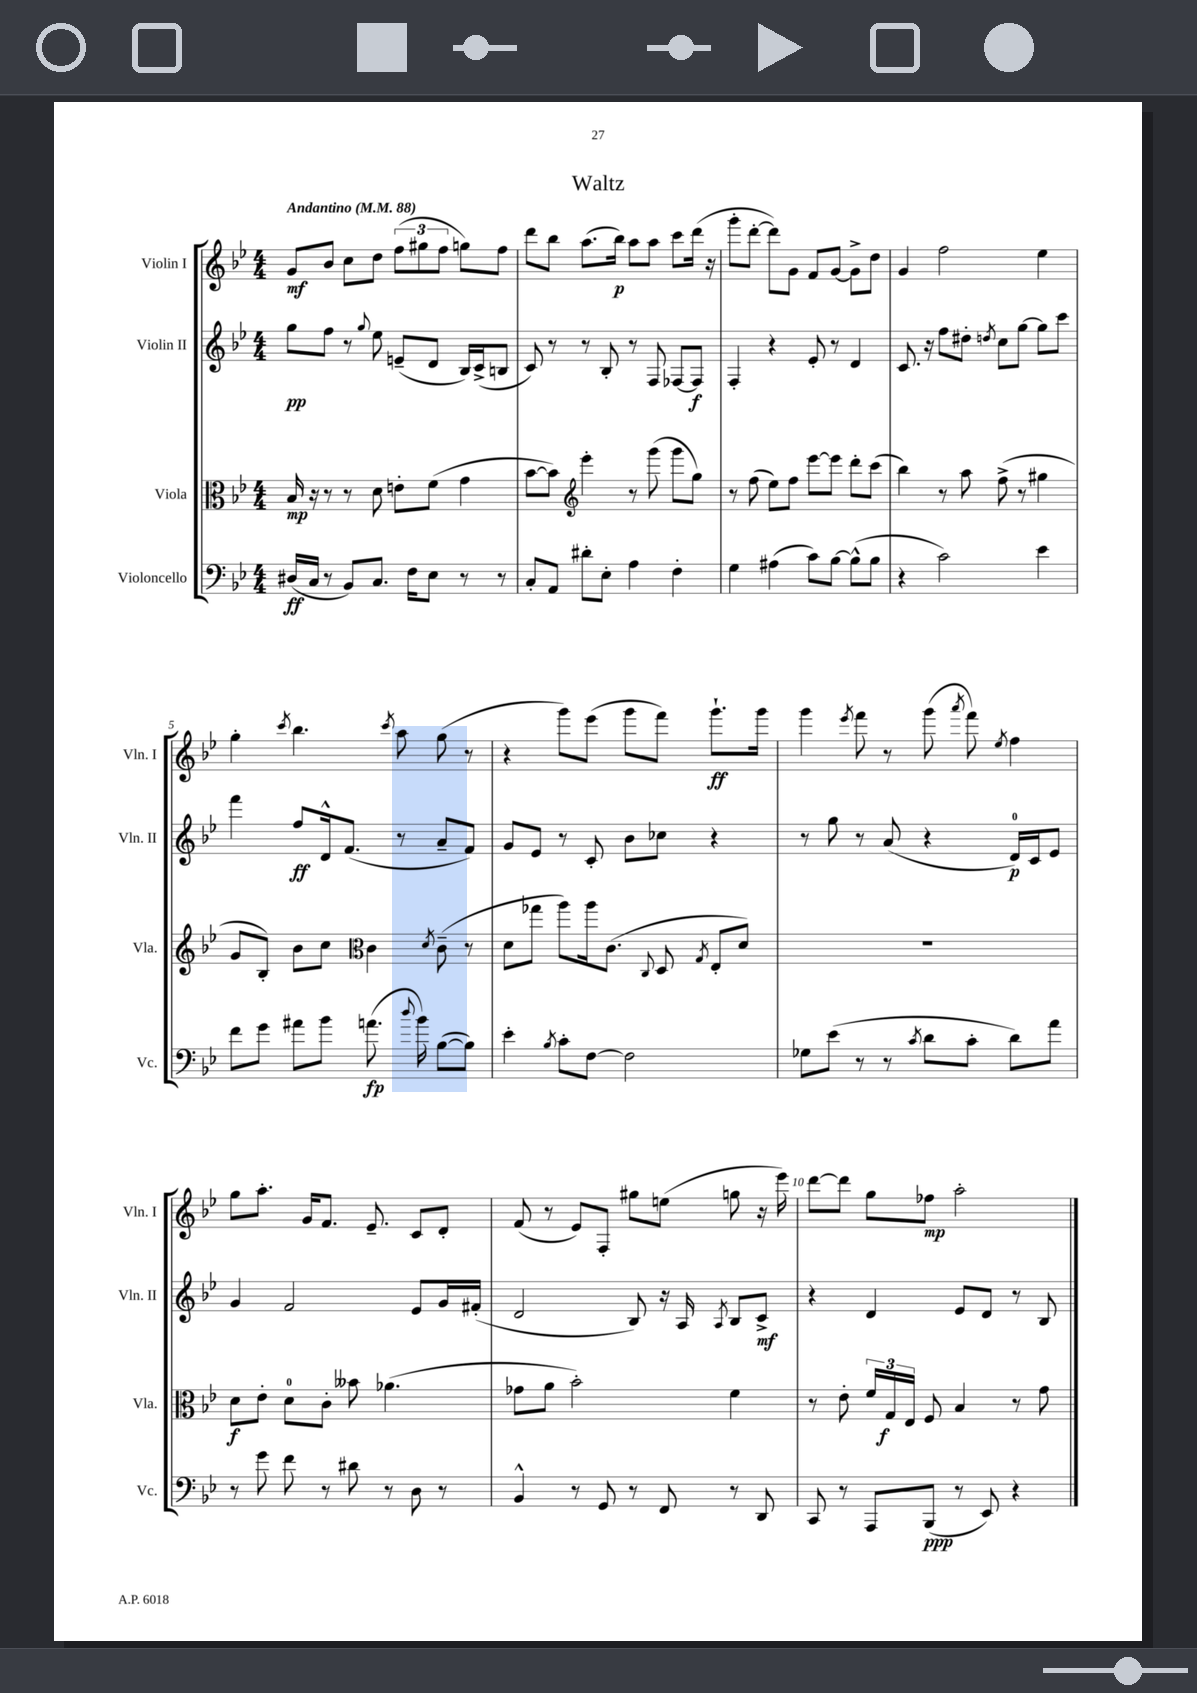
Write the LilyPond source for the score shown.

\header { title = "Waltz" }
<<
\new StaffGroup <<
\new Staff = "s0" \with { instrumentName = "Violin I" shortInstrumentName = "Vln. I" } {
    \clef treble \key bes \major \numericTimeSignature \time 4/4 \tempo "Andantino" 4 = 88
    \autoBeamOff g'8[\mf bes'8] c''8[ d''8] \tuplet 3/2 { f''8[( gis''8 f''8] } g''8[) f''8] |
    d'''8[ bes''8] a''8.[( bes''16]\p) a''8[ a''8] c'''8[ d'''16]( r16 |
    g'''8[-. d'''8]~-. d'''8[) g'8] f'8[ g'8]~ g'8[-> d''8] |
    g'4 f''2 ees''4 |
    g''4-. \acciaccatura { c'''8 } bes''4. \acciaccatura { c'''8 } a''8 g''8( r8 |
    r4 g'''8[) ees'''8]( g'''8[ f'''8]) g'''8.[-!\ff g'''16] |
    g'''4 \acciaccatura { ees'''8 } f'''8 r8 g'''8( \acciaccatura { a'''8 } f'''8) \acciaccatura { ees''8 } f''4 |
    g''8[ a''8.]-. g'16[ f'8.] ees'8.-- c'8[ d'8]-. |
    f'8( r8 ees'8[) f8]-. gis''8[ e''8]( g''8 r16 ees'''16) |
    d'''8[~ d'''8] g''8[ fes''8]\mp a''2-. \bar "|." |
}
\new Staff = "s1" \with { instrumentName = "Violin II" shortInstrumentName = "Vln. II" } {
    \clef treble \key bes \major \numericTimeSignature \time 4/4
    \autoBeamOff g''8[\pp f''8] r8 \appoggiatura { g''8 } ees''8 e'8[--( d'8] bes16[) c'16->( b8] |
    c'8) r8 r8 bes8-. r8 f8 fes8[~ fes8]\f |
    f4-. r4 ees'8-. r8 d'4 |
    c'8. r16 f''8[ dis''8]-. \acciaccatura { d''8 } c''8[ g''8]~ g''8[ c'''8] |
    f'''4 f''8[\ff d'16-^ f'8.]( r8 a'8[-- f'8]) |
    g'8[ ees'8] r8 c'8-. bes'8[ ces''8] r4 |
    r8 g''8 r8 a'8( r4 d'16[-0\p) c'16 ees'8] |
    g'4 f'2 ees'8[ g'16 fis'16]-.( |
    d'2 bes8) r16 a16 \acciaccatura { a8 } bes8[ c'8]->\mf |
    r4 d'4 ees'8[ d'8] r8 bes8 \bar "|." |
}
\new Staff = "s2" \with { instrumentName = "Viola" shortInstrumentName = "Vla." } {
    \clef alto \key bes \major \numericTimeSignature \time 4/4
    \autoBeamOff bes16\mp r16 r8 r8 d'8 e'8[-. f'8]( g'4 |
    bes'8[~ bes'8]) \clef treble ees'''4-. r8 g'''8( g'''8[ g''8]) |
    r8 f''8( ees''8[) f''8] ees'''8[~ ees'''8] d'''8[-. c'''8]( |
    bes''4) r8 a''8 f''8->( r8 gis''4 |
    g'8[ bes8]-.) bes'8[ c''8] \clef alto c'4 \acciaccatura { d'8 } c'8--( r8 |
    d'8[ ges''8] a''8[) a''16 c'8.]( \appoggiatura { c8 } d8 \acciaccatura { g8 } ees8[-. d'8]) |
    R1 |
    d'8[\f ees'8]-. d'8[-0 c'8]-. beses'8 aes'4.( |
    ges'8[ a'8] bes'2-.) f'4 |
    r8 ees'8-. \tuplet 3/2 { f'16[ g16\f ees16] } f8 bes4 r8 g'8 \bar "|." |
}
\new Staff = "s3" \with { instrumentName = "Violoncello" shortInstrumentName = "Vc." } {
    \clef bass \key bes \major \numericTimeSignature \time 4/4
    \autoBeamOff dis16[\ff( c16] r8 bes,8[) c8.] f16[ ees8] r8 r8 |
    c8[-. a,8] dis'8[-. ees8]-. a4 f4-. |
    g4 ais4( c'8[) bes8]~ bes8[-^( bes8] |
    r4 c'2) ees'4 |
    f'8[ g'8] ais'8[ bes'8] a'8.\fp( \appoggiatura { d''8 } bes'16) bes8[~( bes8]) |
    ees'4-. \acciaccatura { bes8 } c'8[-. f8]~ f2 |
    ges8[ ees'8]( r8 r8 \acciaccatura { c'8 } d'8[ c'8]-. d'8[) a'8] |
    r8 g'8 f'8 r8 dis'8 r8 d8 r8 |
    bes,4-^ r8 g,8 r8 f,8 r8 d,8 |
    c,8 r8 a,,8[ bes,,8]\ppp( r8 ees,8) r4 \bar "|." |
}
>>
>>
\layout { \context { \Score \override BarNumber.break-visibility = ##(#f #t #t) barNumberVisibility = #(every-nth-bar-number-visible 5) } }
